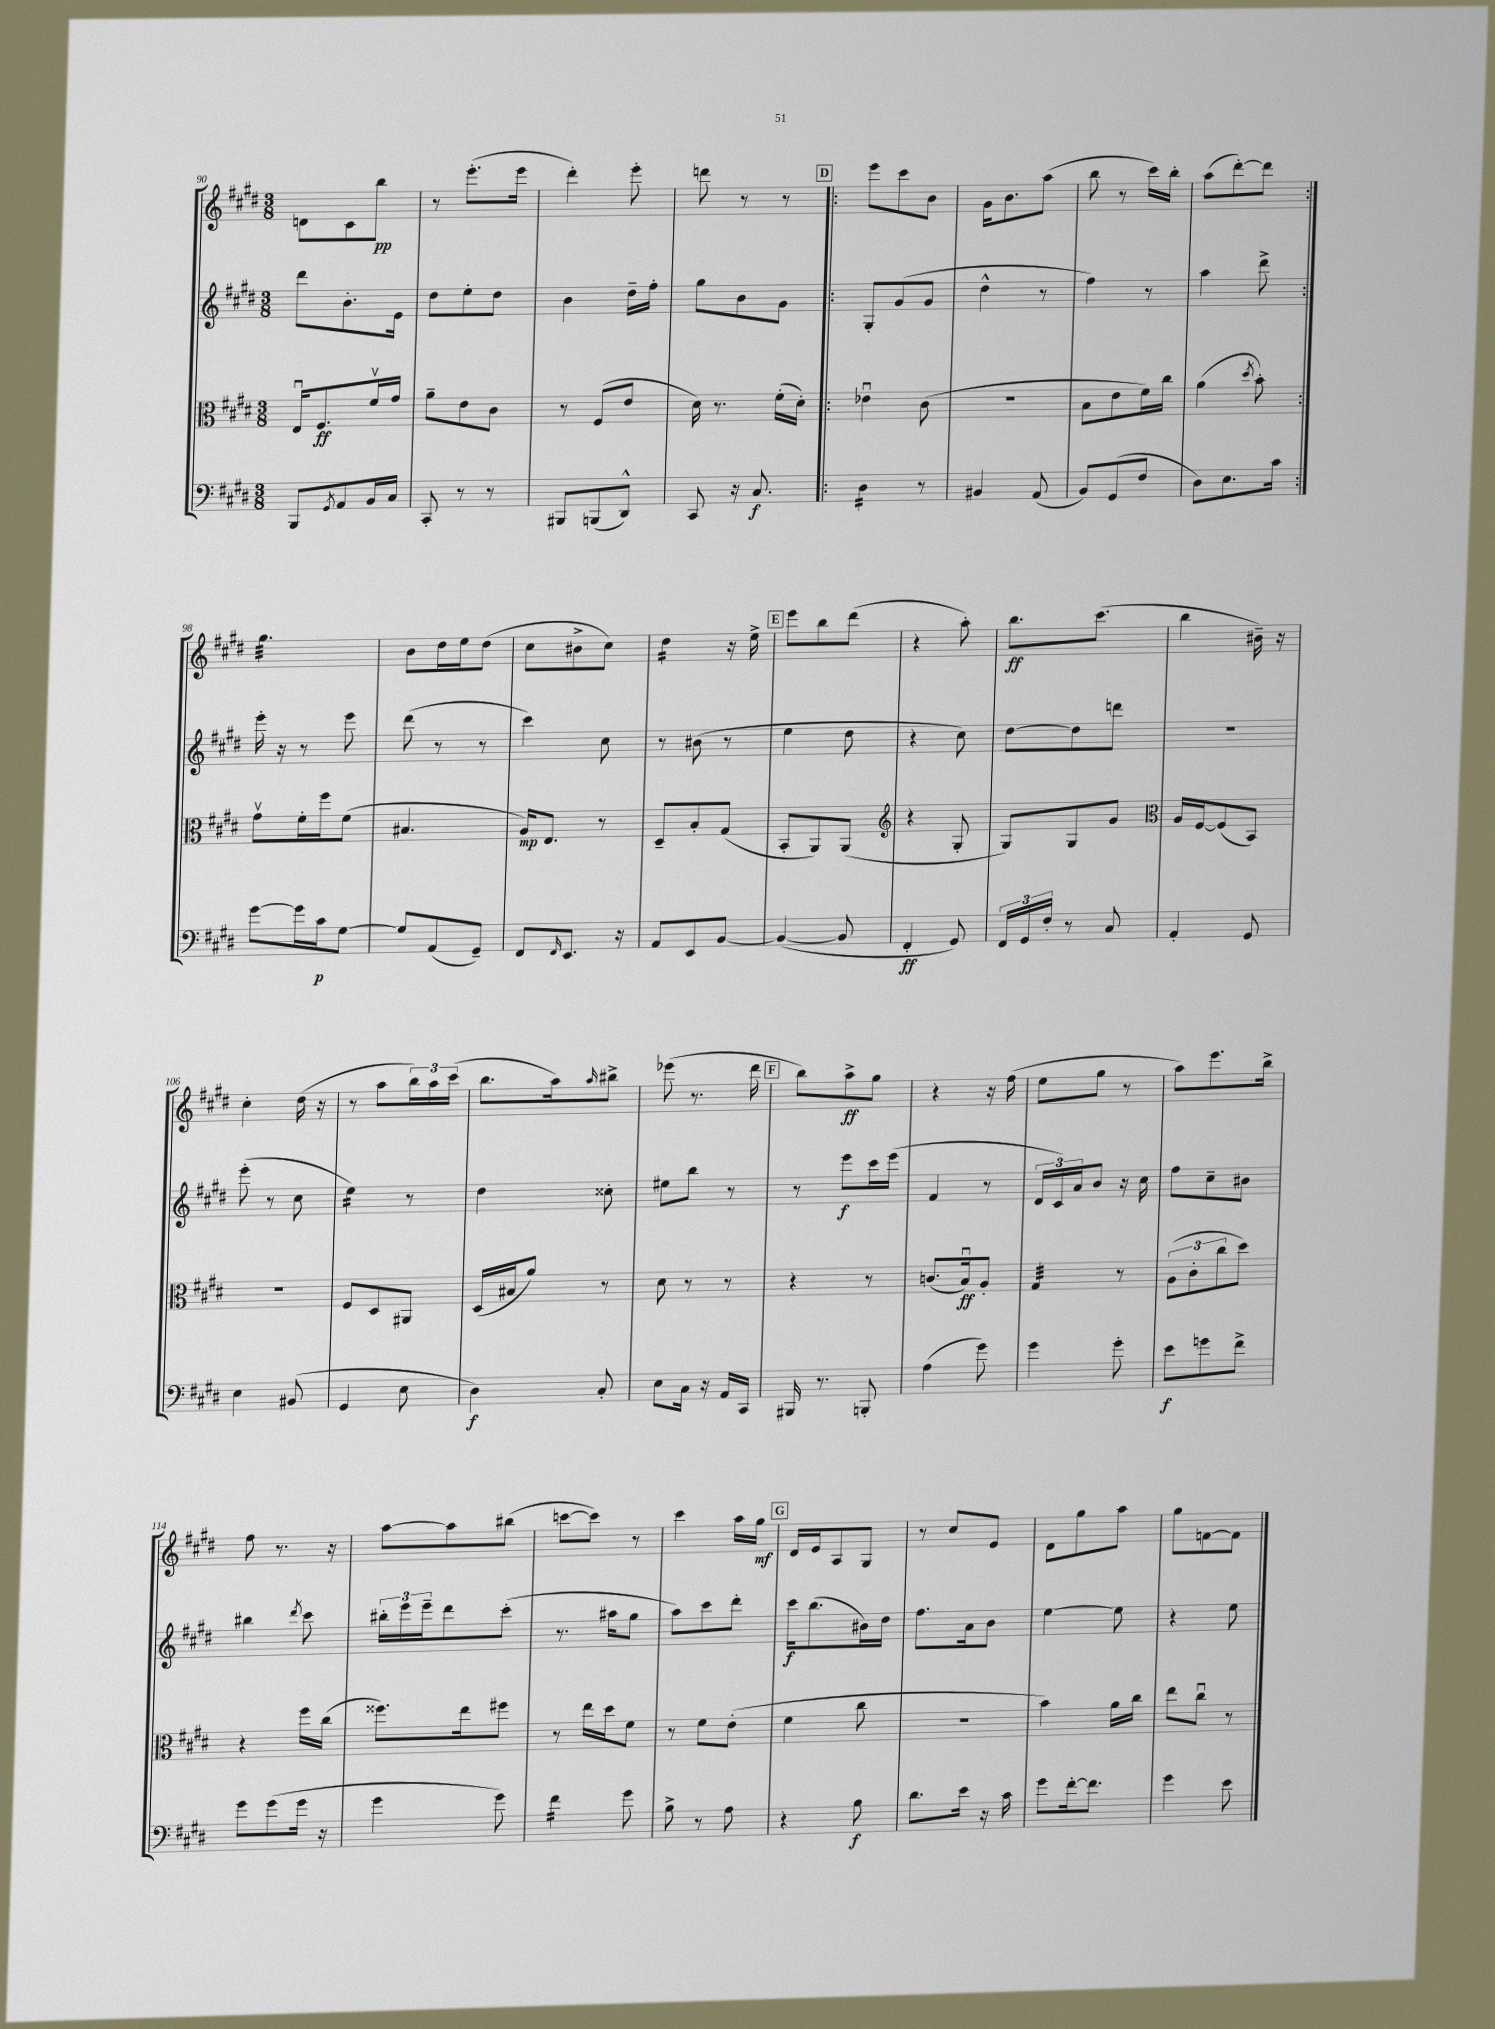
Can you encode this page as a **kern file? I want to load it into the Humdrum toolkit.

**kern	**kern	**kern	**kern
*staff4	*staff3	*staff2	*staff1
*clefF4	*clefC3	*clefG2	*clefG2
*k[f#c#g#d#]	*k[f#c#g#d#]	*k[f#c#g#d#]	*k[f#c#g#d#]
*M3/8	*M3/8	*M3/8	*M3/8
8BBB	16Eu	8ddd#	8d
.	8.F#	.	.
8qGG#	.	.	.
8AA	.	8.b'	8c#
16BB	16f#v	.	8bb
16C#	16g#	16e	.
=	=	=	=
8CC#'	8a~	8dd#	8r
8r	8e	8ee'	(8.eee'
8r	8c#	8dd#	.
.	.	.	16eee
=	=	=	=
8BBB#	8r	4b	4ddd#')
(8BBB	(8F#	.	.
8DD#^^)	8e	16dd#~	8eee'
.	.	16ff#'	.
=	=	=	=
8CC#	16d#)	8gg#	8ddd
.	8.r	.	.
16r	.	8b	8r
8.C#	.	.	.
.	(16f#'	8g#	8r
.	16d#')	.	.
=!|:	=!|:	=!|:	=!|:
4D#	4e-u	8G#'	8eee
.	.	(8g#	8ccc#
8r	(8c#	8g#	8b
=	=	=	=
4BB#	4.r	4dd#^^	16g#
.	.	.	8.b
(8AA	.	8r	(8aa
=	=	=	=
8BB)	8B	4ff#)	8bb
(8GG#	8e	.	8r
8F#	16f#)	8r	16ccc#)
.	16cc#	.	16bb'
=	=	=	=
8D#)	(4a	4aa	(8aa
8.E	.	.	[8ddd#')
.	8qdd#	.	.
.	8b')	8ddd#^	8ddd#]
16c#	.	.	.
=:|!	=:|!	=:|!	=:|!
[8g#	8g#v	16eee'	4.gg#
.	.	16r	.
16g#]	16f#'	8r	.
16c#	16ff#	.	.
[8G#	(8f#	8eee	.
=	=	=	=
8G#]	4.B#	(8ddd#	8b
(8AA	.	8r	16dd#
.	.	.	16ee
8GG#~)	.	8r	(8dd#
=	=	=	=
8FF#	16A)	4ccc#)	8cc#
.	8.E	.	.
16qqFF#	.	.	.
8.EE	.	.	8b#^
.	8r	8cc#	8cc#)
16r	.	.	.
=	=	=	=
8AA	8D#~	8r	4dd#
8EE	8B'	(8b#	.
[8BB	(8G#	8r	16r
.	.	.	16ee^
=	=	=	=
(4BB_	8BB'	4ee	8eee
.	8AA)	.	8bb
8BB]	(8AA	8dd#	(8ddd#
=	=	=	=
*	*clefG2	*	*
4FF#'	4r	4r	4r
8GG#)	8G#'	8cc#)	8aa')
=	=	=	=
24FF#	8G#)	[8dd#	8.bb
24GG#	.	.	.
24F#'	.	.	.
8r	8G#	8dd#]	.
.	.	.	(8.ccc#
8C#	8g#	8ddd	.
=	=	=	=
*	*clefC3	*	*
4AA'	16A	4.r	4bb
.	[16F#	.	.
.	(8F#]	.	.
8GG#	8BB)	.	16b#~)
.	.	.	16r
=	=	=	=
4E	4.r	(8eee'	4cc#'
.	.	8r	.
(8BB#	.	8cc#	(16dd#
.	.	.	16r
=	=	=	=
4GG#	8F#	4ee)	8r
.	8D#	.	8aa
8E	8AA#	8r	24bb)
.	.	.	24aa
.	.	.	(24ccc#
=	=	=	=
4D#)	(16D#	4dd#	8.bb
.	16B#	.	.
.	8a)	.	.
.	.	.	16aa)
.	.	.	16qqaa
8C#'	8r	8cc##'	8bb#^
=	=	=	=
8E	8d#	8ee#	(8eee-
16C#	8r	8bb	8.r
16r	.	.	.
16AA	8r	8r	.
16CC#	.	.	16ddd#
=	=	=	=
16BBB#	4r	8r	8bb)
8.r	.	.	.
.	.	8eee	8aa^
8BBB'	8r	16ccc#	8gg#
.	.	(16eee	.
=	=	=	=
(4A	(8.c	4f#	4r
.	16Bu)	.	.
8g#)	8A'	8r	16r
.	.	.	(16ff#
=	=	=	=
4g#	4G#	24d#	8ee
.	.	24c#)	.
.	.	24a	.
.	.	8b	8gg#
8g#'	8r	16r	8r
.	.	16cc#	.
=	=	=	=
8e	(12A	8ff#	8aa)
.	12c#'	.	.
8g	.	8cc#~	8.eee
.	12cc#	.	.
8f#^	8dd#)	8b#	.
.	.	.	16bb^
=	=	=	=
8g#	4r	4bb#	8ff#
(8g#	.	.	8.r
.	.	8qddd#	.
16g#	16ff#	8ccc#	.
16r	(16cc#	.	16r
=	=	=	=
4g#	8.ff##)	24bb#'	[8aa
.	.	24eee	.
.	.	24eee~	.
.	.	8ddd#	8aa]
.	16ee	.	.
8g#)	8ff#	(8ccc#'	(8bb#
=	=	=	=
4f#	8r	8.r	[8ccc
.	16ee	.	8ccc])
.	16dd#	16aa#	.
8g#	8f#	8gg#	8r
=	=	=	=
8B^	8r	8aa)	4ccc#
8r	8f#	8ccc#	.
8A	(8e'	8ddd#'	16aa
.	.	.	16gg#
=	=	=	=
4r	4f#	16ccc#	16d#
.	.	(8.bb	16e
.	.	.	8A
8B	8cc#	16b#)	8G#
.	.	16dd#	.
=	=	=	=
8.d#	4.r	8.ff#	8r
.	.	.	8cc#
16e	.	16a	.
16r	.	8b	8e
16c#	.	.	.
=	=	=	=
8g#	4b)	[4ee	8d#
[16f#'	.	.	8gg#
8.f#]	.	.	.
.	16a	8ee]	8aa
.	16cc#	.	.
=	=	=	=
4g#	8ee	4r	8gg#
.	8cc#u	.	[8f
8e	8r	8ee	8f]
==	==	==	==
*-	*-	*-	*-
